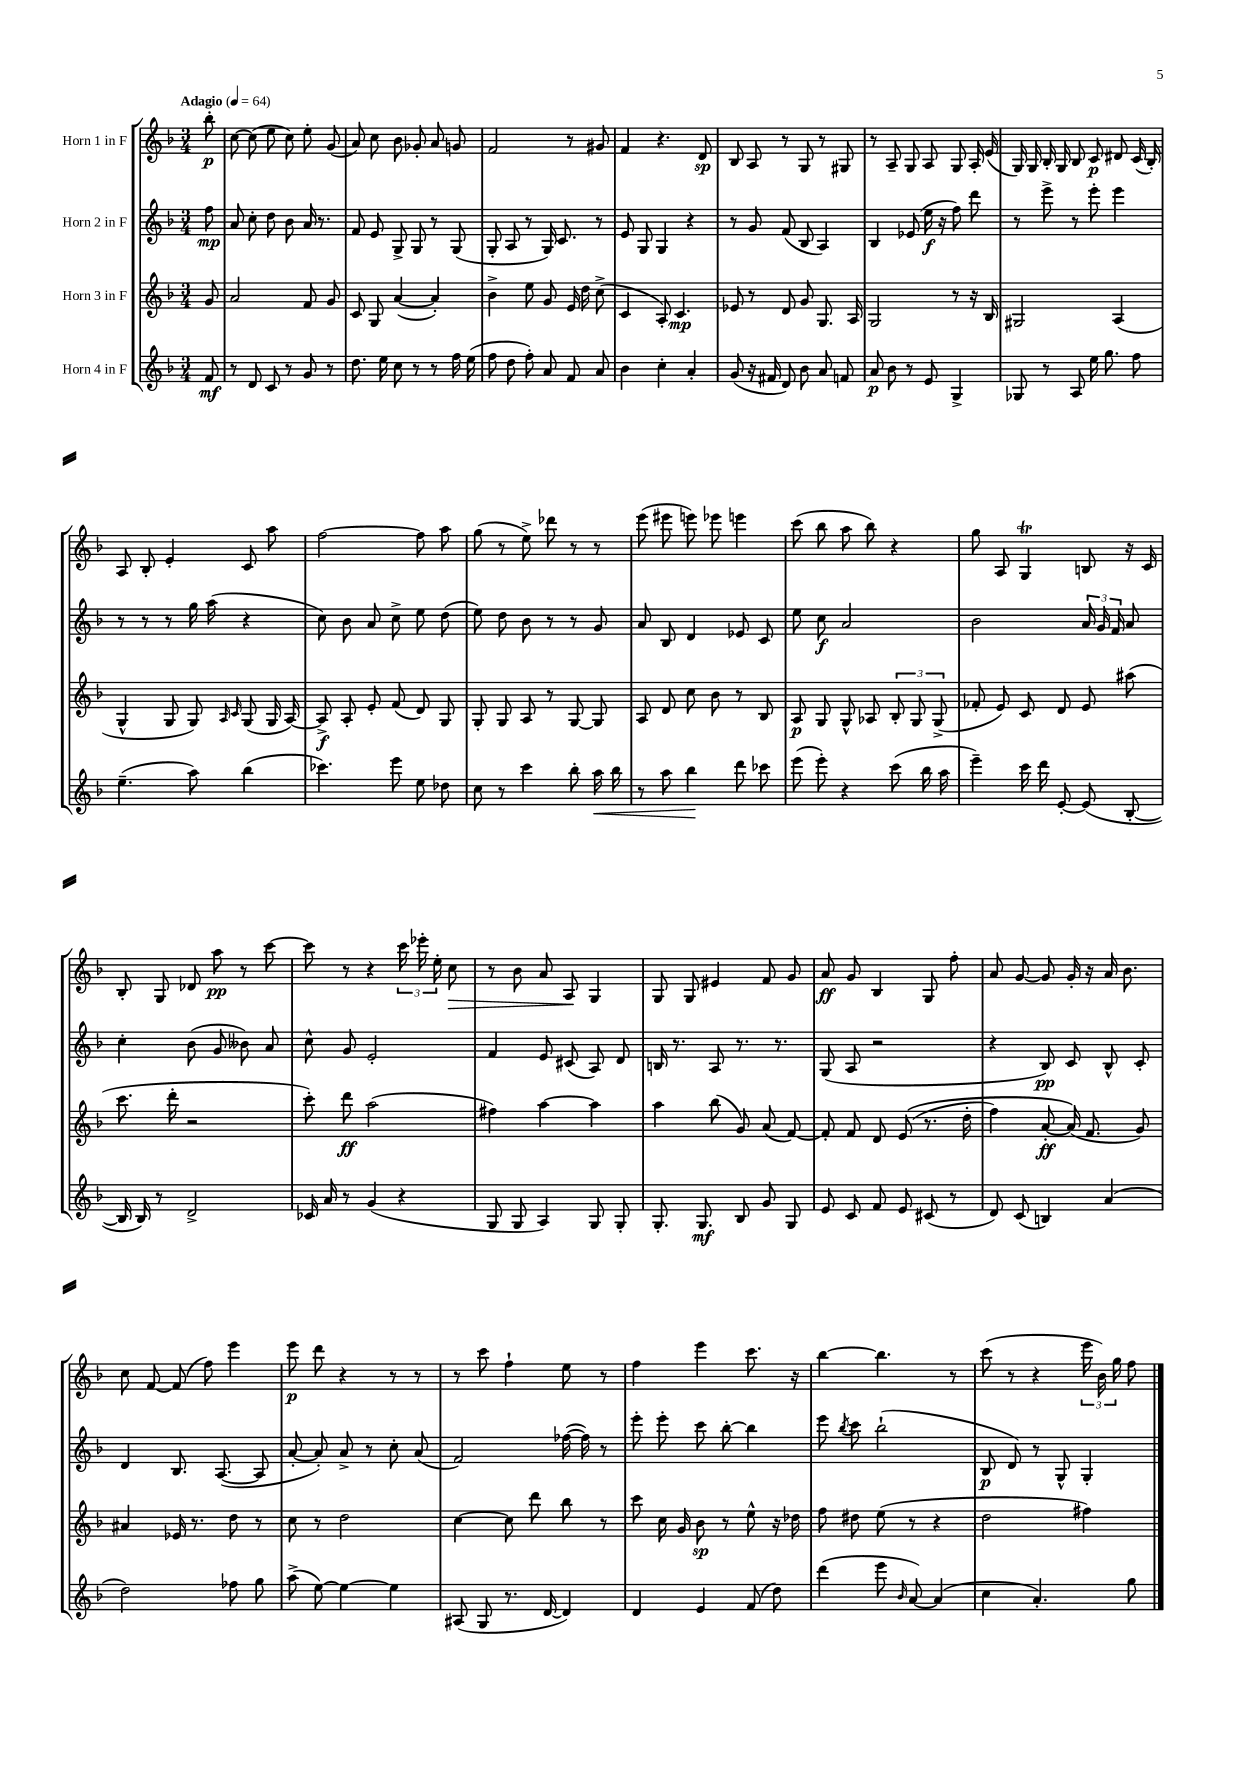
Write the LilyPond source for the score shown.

<<
\new StaffGroup <<
\new Staff = "s0" \with { instrumentName = "Horn 1 in F" } {
    \clef treble \key f \major \numericTimeSignature \time 3/4 \partial 8 \tempo "Adagio" 4 = 64
    \autoBeamOff bes''8-.\p |
    c''8~ c''8( e''8 c''8) e''8-. g'8( |
    a'8) c''8 bes'8 ges'8-. a'8 g'8 |
    f'2 r8 gis'8 |
    f'4 r4. d'8\sp |
    bes8 a8 r8 g8 r8 gis8 |
    r8 a8-- g8 a8 g8 a16-. e'16( |
    g16) g16 bes16-. g16 bes8 c'8\p dis'8 c'16( bes16-.) |
    a8 bes8-. e'4-. c'8 a''8 |
    f''2~ f''8 a''8 |
    g''8( r8 e''8->) des'''8 r8 r8 |
    e'''8( eis'''8 e'''8) ees'''8 e'''4 |
    c'''8( bes''8 a''8 bes''8) r4 |
    g''8 a8 g4\trill b8 r16 c'16 |
    bes8-. g8 des'8 a''8\pp r8 c'''8~ |
    c'''8 r8 r4 \tuplet 3/2 { c'''16 ees'''16-. e''16-. } c''8\> |
    r8 bes'8 a'8 a8\! g4 |
    g8 g8 eis'4 f'8 g'8 |
    a'8\ff g'8 bes4 g8 f''8-. |
    a'8 g'8~ g'8 g'16-. r16 a'16 bes'8. |
    c''8 f'8~ f'8( f''8) e'''4 |
    e'''8\p d'''8 r4 r8 r8 |
    r8 c'''8 f''4-! e''8 r8 |
    f''4 e'''4 c'''8. r16 |
    bes''4~ bes''4. r8 |
    c'''8( r8 r4 \tuplet 3/2 { e'''16 bes'16) g''16 } f''8 \bar "|." |
}
\new Staff = "s1" \with { instrumentName = "Horn 2 in F" } {
    \clef treble \key f \major \numericTimeSignature \time 3/4 \partial 8
    \autoBeamOff f''8\mp |
    a'8 c''8-. d''8 bes'8 a'16 r8. |
    f'8 e'8 g8-> g8 r8 g8( |
    g8-. a8 r8 g16) c'8. r8 |
    e'8 g8 g4 r4 |
    r8 g'8 f'8( bes8 a4) |
    bes4 ees'8( e''16\f r16 f''8) d'''8 |
    r8 e'''8-> r8 e'''8-. e'''4 |
    r8 r8 r8 g''16 a''16( r4 |
    c''8) bes'8 a'8 c''8-> e''8 d''8( |
    e''8) d''8 bes'8 r8 r8 g'8 |
    a'8 bes8 d'4 ees'8 c'8 |
    e''8 c''8\f a'2 |
    bes'2 \tuplet 3/2 { a'16 g'16 f'16 } a'8 |
    c''4-. bes'8( g'8 beses'8) a'8 |
    c''8-^ g'8 e'2-. |
    f'4 e'8 cis'8( a8) d'8 |
    b16 r8. a8 r8. r8. |
    g8( a8 r2 |
    r4 bes8\pp) c'8 bes8-^ c'8-. |
    d'4 bes8. a8.~( a8 |
    a'8~-. a'8-.) a'8-> r8 c''8-. a'8( |
    f'2) fes''16~( fes''16) r8 |
    e'''8-. e'''8-. c'''8 bes''8~-. bes''4 |
    e'''8 \acciaccatura { bes''8 } c'''8 bes''2-!( |
    bes8\p d'8) r8 g8-^ g4-. \bar "|." |
}
\new Staff = "s2" \with { instrumentName = "Horn 3 in F" } {
    \clef treble \key f \major \numericTimeSignature \time 3/4 \partial 8
    \autoBeamOff g'8 |
    a'2 f'8 g'8 |
    c'8 g8 a'4~( a'4-.) |
    bes'4-> e''8 g'8 e'16 d''16 c''8->( |
    c'4 a8-.) c'4.\mp |
    ees'8 r8 d'8 g'8 g8. a16 |
    g2 r8 r16 bes16 |
    gis2 a4( |
    g4-^ g8 g8) \grace { a16 c'16 } g8( g16 a16~) |
    a8->\f a8-. e'8-. f'8( d'8) g8 |
    g8-. g8 a8 r8 g8~ g8 |
    a8 d'8 c''8 bes'8 r8 bes8 |
    a8\p g8 g8-^ aes8 \tuplet 3/2 { bes8-. g8 g8->( } |
    fes'8-. e'8) c'8 d'8 e'8 ais''8( |
    c'''8. d'''16-. r2 |
    c'''8-.) d'''8\ff a''2( |
    fis''4) a''4~ a''4 |
    a''4 bes''8( g'8) a'8( f'8~) |
    f'8-. f'8 d'8 e'8(\( r8. d''16-. |
    f''4) a'8~-.\ff a'16(\) f'8. g'8) |
    ais'4 ees'16 r8. d''8 r8 |
    c''8 r8 d''2 |
    c''4~ c''8 d'''8 bes''8 r8 |
    c'''8 c''16 g'16 bes'8\sp r8 e''8-^ r16 des''16 |
    f''8 dis''8 e''8( r8 r4 |
    d''2 fis''4) \bar "|." |
}
\new Staff = "s3" \with { instrumentName = "Horn 4 in F" } {
    \clef treble \key f \major \numericTimeSignature \time 3/4 \partial 8
    \autoBeamOff f'8\mf |
    r8 d'8 c'8 r8 g'8 r8 |
    d''8. e''16 c''8 r8 r8 f''16 e''16( |
    f''8 d''8 f''8-.) a'8 f'8 a'8 |
    bes'4 c''4-. a'4-. |
    g'8( r16 fis'16 d'8) bes'8 a'8 f'8 |
    a'8\p bes'8 r8 e'8 g4-> |
    ges8 r8 a8 e''16 g''8. f''8 |
    e''4.--( a''8) bes''4( |
    ces'''4.) e'''8 e''8 des''8 |
    c''8 r8 c'''4 bes''8-. a''16\< bes''16 |
    r8 a''8 bes''4\! d'''8 ces'''8 |
    e'''8( e'''8-.) r4 c'''8( bes''16 a''16 |
    e'''4--) c'''16 d'''16 e'8~-. e'8( bes8~-. |
    bes16 bes16) r8 d'2-> |
    ces'16 a'16 r8 g'4( r4 |
    g8 g8 a4) g8 g8-. |
    g8.-. g8.\mf bes8 g'8 g8 |
    e'8 c'8 f'8 e'8 cis'8( r8 |
    d'8) c'8( b4) a'4( |
    d''2) fes''8 g''8 |
    a''8->( e''8~) e''4~ e''4 |
    ais8( g8 r8. d'16~ d'4) |
    d'4 e'4 f'8( d''8) |
    d'''4( e'''8 \grace { bes'16 } a'8~) a'4( |
    c''4 a'4.-.) g''8 \bar "|." |
}
>>
>>
\layout { \context { \Score \remove "Bar_number_engraver" } }
